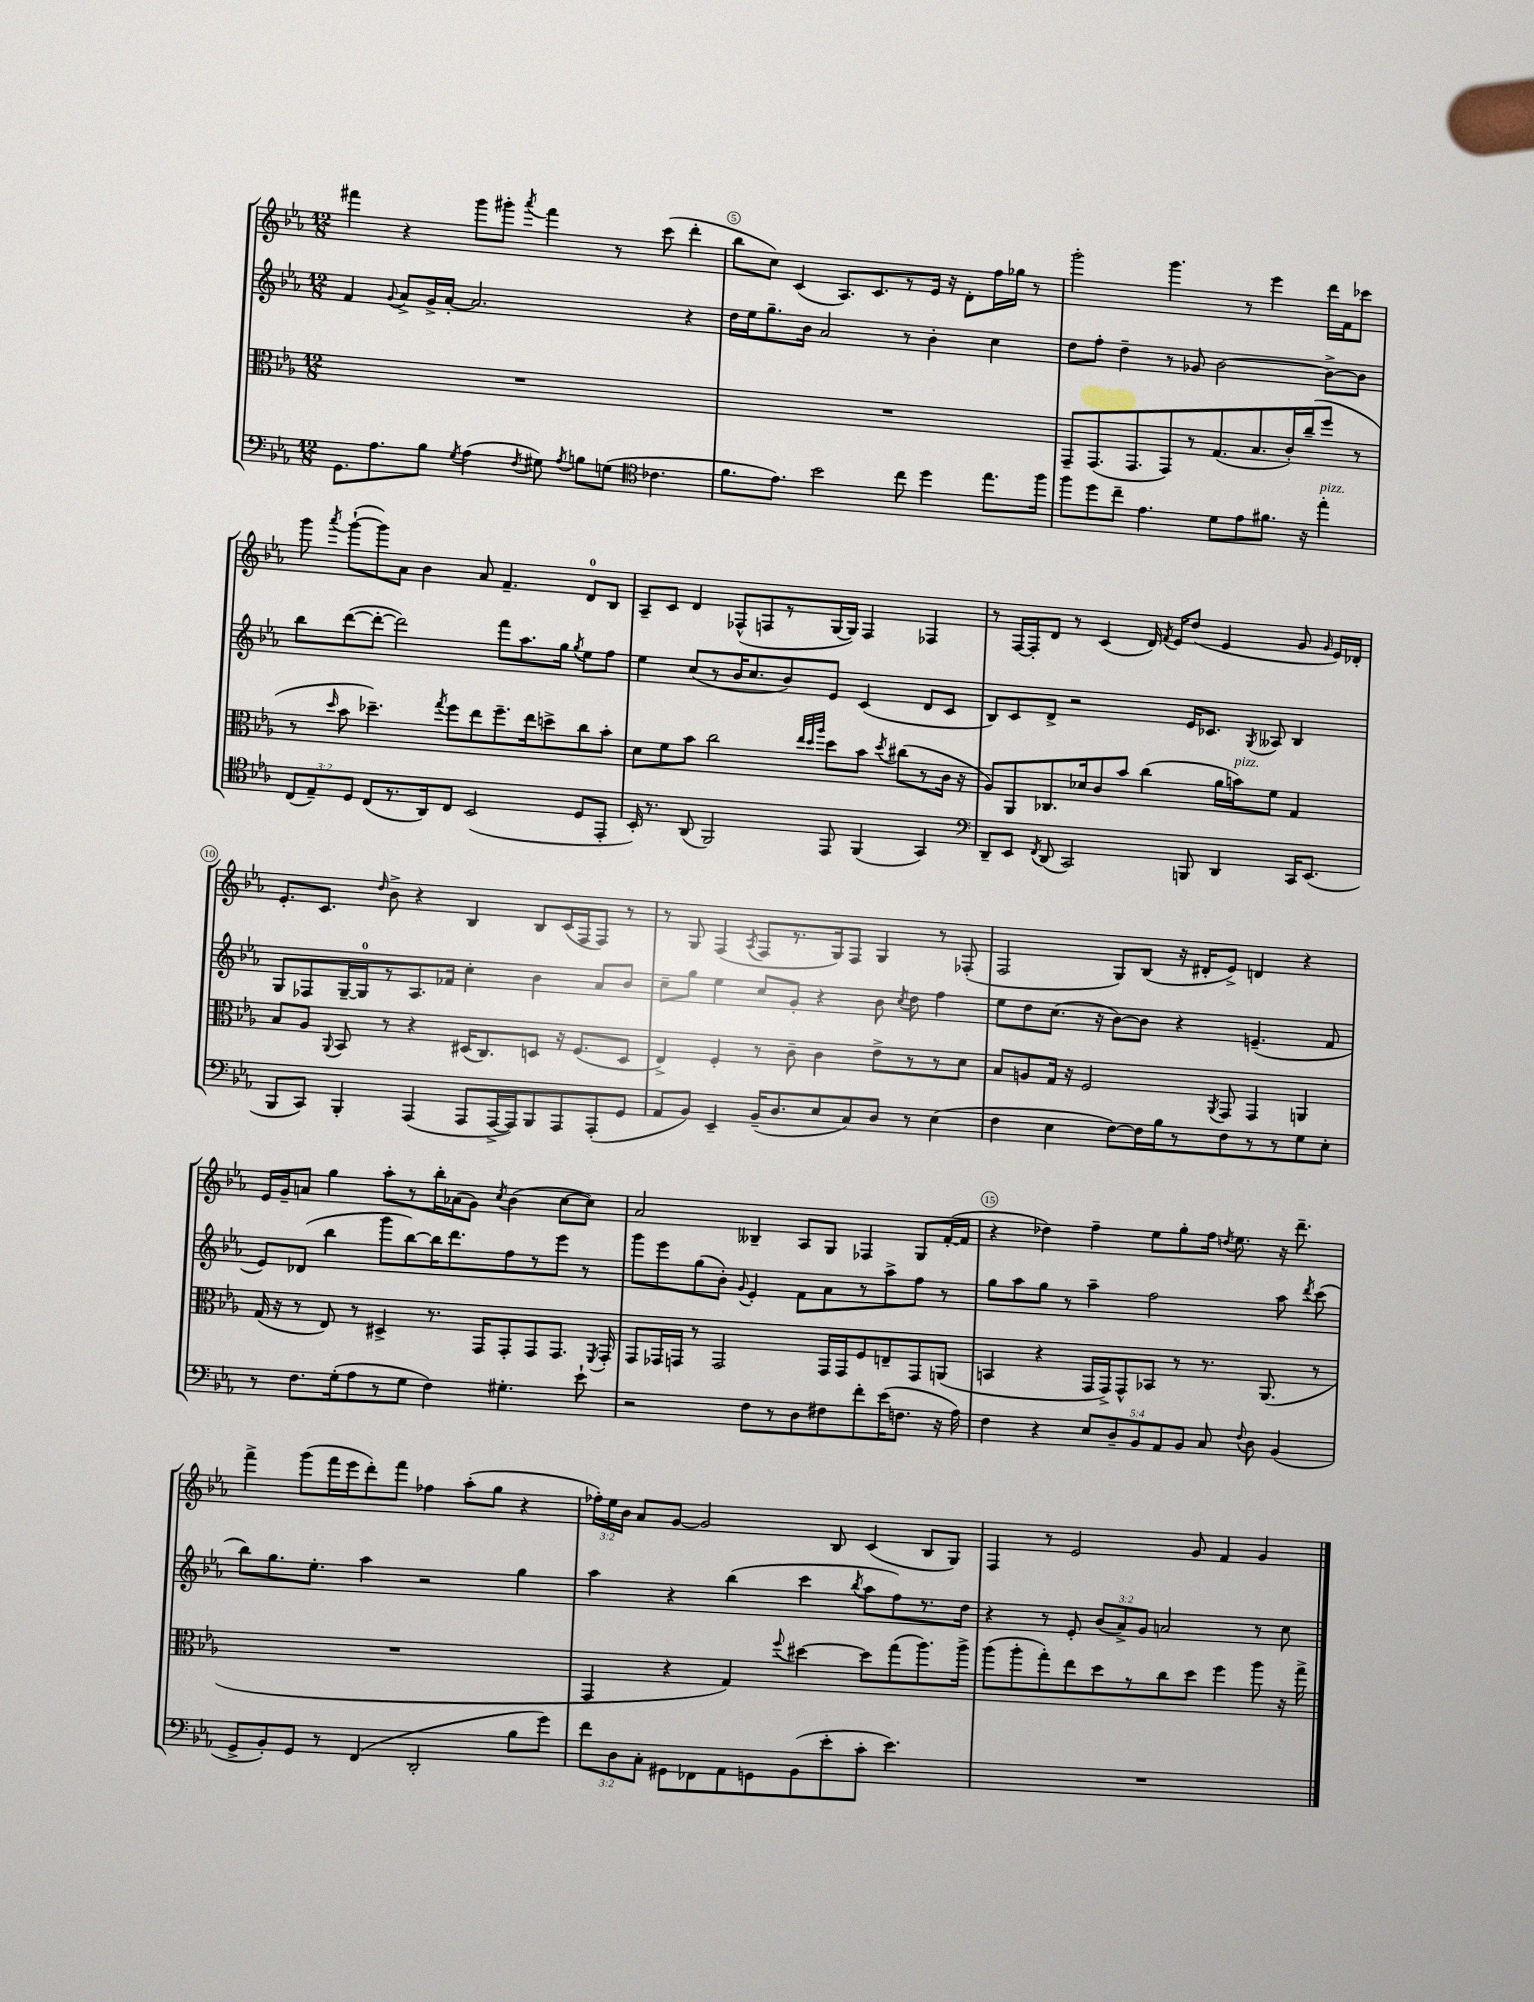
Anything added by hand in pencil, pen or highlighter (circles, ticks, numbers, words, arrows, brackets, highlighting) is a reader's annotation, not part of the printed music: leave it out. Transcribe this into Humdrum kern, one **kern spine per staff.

**kern	**kern	**kern	**kern
*staff4	*staff3	*staff2	*staff1
*clefF4	*clefC3	*clefG2	*clefG2
*k[b-e-a-]	*k[b-e-a-]	*k[b-e-a-]	*k[b-e-a-]
*M12/8	*M12/8	*M12/8	*M12/8
8.GG	1.r	4f	4fff#
8.A-	.	.	.
.	.	8qqg	.
.	.	8a-^	4r
8B-	.	16g^	.
.	.	[16a-'	.
8qG	.	.	.
(4A-	.	2.a-]	8ggg
.	.	.	8ggg#'
8qF	.	.	8qaaa-
8G#)	.	.	4fff#
8qA-	.	.	.
8B	.	.	.
(8G	.	.	8r
*clefC4	*	*	*
4.c-	.	.	(8ccc
.	.	4r	4ddd'
=	=	=	=
8.f	1.r	16dd	8bb-
.	.	16ee-	.
.	.	8.gg~	8cc)
8.e-)	.	.	.
.	.	.	(4c
.	.	16b-	.
2b-	.	2a-	.
.	.	.	8.A-)
.	.	.	8.c
8cc	.	8r	8r
4dd	.	4b-'	16e-
.	.	.	16r
.	.	.	8d'
8.ee-	.	4cc	16ff
.	.	.	16gg-
.	.	.	8r
16ff	.	.	.
=	=	=	=
8ff	8GG~	8dd	2ggg'
8dd	(8.GG	8ff'	.
8cc~	.	4dd~	.
.	8.GG	.	.
4.e-	.	.	.
.	8GG)	8r	4.ggg
.	8r	8g-	.
8d	(8.G	[2b-	.
8e-	.	.	8r
.	8.B-	.	.
8.f#	.	.	4eee-
.	16c')	.	.
16r	(16cc~	.	.
4ee-'	8ff	8b-^_	16ddd
.	.	.	16f
.	8r	8b-]	8ccc-
=	=	=	=
(12C	8r	8bb-	8ggg
12E-~)	.	.	.
.	16qqdd	.	8qaaa-
.	8b-	([8ddd	([8ggg`
12D	.	.	.
(8C	4.dd-~)	8ddd'_	8ggg])
8.r	.	2ddd])	8a-
.	.	.	4b-
16AA-)	.	.	.
.	8qgg	.	.
8C	8ff	.	.
(2BB-	8ee-	.	8a-
.	8.ff~	8fff	4.f~
.	.	8.aa-	.
.	16ee-	.	.
.	8dd^	.	.
.	.	16gg	.
.	.	8qgg	.
8D	8cc	8ee-	8d
8EE-'	8b-'	8ff	8B-
=	=	=	=
16BB-')	8d	4ee-	8A-~
8.r	.	.	.
.	8f	.	8c
(8AA-	8b-	(8cc	4d
2FF)	2cc	8r	.
.	.	16b-	(8F-^^
.	.	8.cc	.
.	.	.	8F
.	.	8b-)	8r
.	32qqee-	.	.
.	32qqdd	.	.
.	32qqaa-	.	.
8EE-	8dd	8e-	[16G
.	.	.	16G])
(4FF	8b-	(4c	4F
.	8qdd	.	.
.	(8cc#	.	.
4GG)	8r	8d	4F-
.	16c	8c	.
.	16r	.	.
=	=	=	=
*clefF4	*	*	*
8DD~	8A-)	8B-)	8r
8EE-	8AA-	8c	[16F
.	.	.	16F']
8qFF	.	.	.
(8DD	8.C-	8d^	8d
2CC)	.	2r	8r
.	16d-	.	.
.	8c	.	(4c
.	8b-	.	.
.	(4cc	.	16d)
.	.	.	8qf
.	.	.	16e-
8BBB	.	16e-	(8dd
.	.	8.c-	.
4DD	16a-	.	4e-
.	16b)	.	.
.	.	8qG	.
.	8f	8A--	.
16CC	4G	4B-	8g
(8.EE-	.	.	.
.	.	.	16qqg
.	.	.	16e-)
.	.	.	16d-'
=	=	=	=
8BBB-	8B-	8G	8.e-'
8CC)	8A-	8F-	.
.	.	.	8.c
.	8qqAA-	.	.
4BBB-'	8BB-	[16G~	.
.	.	16G]	.
.	.	.	16qqdd
.	8r	8r	8b-^
(4AAA-	4r	8.A-	4r
.	.	16f-	.
8AAA-	(16D#	4cc'	4B-
.	8.C)	.	.
[16AAA-^	.	.	.
16AAA-])	.	.	.
8BBB-	8D	4b-	8B-
8AAA-	16r	.	(16c
.	(8.F	.	16F
(8AAA-'	.	8a-	8F)
8GG	8D	8b-	8r
=	=	=	=
8AA-	4E-^)	8cc~	8r
8BB-)	.	8gg	8G
4EE-~	4F'	4ee-	(4F
.	.	.	8qA-
(16BB-~	8r	8cc	8F
8.D	.	.	.
.	8c~	8g'	8.r
8E-	4c	4r	.
.	.	.	16G)
8C)	.	.	8F
8D	8e-^	8b-	4G
.	.	8qcc	.
8r	8r	8dd	.
(4E-	8r	4ff	8r
.	8d	.	(8F-'
=	=	=	=
4F	8B-	8ee-	2F
.	8A	8dd	.
4E-	16G	(8.cc	.
.	16r	.	.
.	2F	.	.
.	.	16r	.
[8F)	.	[8b-)	8G)
16F]	.	8b-]	(8B-
16B-	.	.	.
8r	.	4r	16r
.	.	.	16d#'
.	8qAA-	.	.
8F	8GG	.	8e-^)
8r	4GG	(4.e~	4d
8r	.	.	.
8G	4AA	.	4r
8E-'	.	8f	.
=	=	=	=
8r	(16G	8e-)	16e-
.	16r	.	16g~
8.F	8r	(8d-	8a
.	8E-)	4bb-	4gg
(16G'	.	.	.
8A-	8r	.	.
8r	4D#^	8ggg	8aa-'
8G	.	[8bb-)	8r
4F)	8.r	16bb-]	16bb-'
.	.	8.ddd	(16a-
.	.	.	8g)
.	16GG	.	.
.	.	.	8qcc
4.G#'	8GG'	8ff	(4b-
.	8GG	8r	.
.	8.GG	8eee-	[8cc
8e-`	.	8r	8cc])
.	8qFF	.	.
.	16GG'	.	.
=	=	=	=
2r	8GG	8ggg	2a-
.	16GG-	8eee-	.
.	16GG	.	.
.	8r	(8gg	.
.	2GG	8b-')	.
.	.	8qqg	.
8F	.	4e-'	4B--~
8r	.	.	.
8D	.	8f	8A-
8F#	16GG	8a-	8G
.	16GG	.	.
8f'	8F	8r	4F-
(16e-	8E~	8aa-^	.
8.F	.	.	.
.	8GG	8ff	8G
16r	(8AA	8r	([16f'
16A-)	.	.	16f]
=	=	=	=
4F	4BB	8gg	4r
.	.	8aa-	.
4r	4r	8gg	4dd-)
.	.	8r	.
10E-	16GG	4aa-~	4ff~
.	16GG^)	.	.
10D~	.	.	.
.	8GG^^	.	.
10BB-	.	.	.
.	8BB-	2ff	8ee-
10AA-	.	.	.
.	8r	.	8gg'
10BB-	.	.	.
8C	8.r	.	16ff
.	.	.	8qdd
.	.	.	8.ee-
8qqF	.	.	.
8D	.	.	.
.	(8.AA-	.	.
(4BB-	.	8aa-	16r
.	.	.	8.ddd~
.	.	8qddd	.
.	8r	(8ccc	.
=	=	=	=
8GG^	1.r	8bb-)	4fff^
8BB-')	.	8.gg	.
8GG	.	.	(8ggg
.	.	8.ee-'	.
8r	.	.	16fff
.	.	.	16eee-
(4FF	.	4aa-	8ddd')
.	.	.	8fff
2DD'	.	2r	4ff-
.	.	.	(8aa-'
.	.	.	8gg
8B-	.	4gg	4r
8g)	.	.	.
=	=	=	=
12f	4GG	4aa-	24ff-')
.	.	.	24ee-
12D	.	.	24b-
.	.	.	8a-
12C'	.	.	.
8GG#	4r	4r	[8g
8FF-	.	.	2g]
8AA-	4G)	(4bb-	.
8GG	.	.	.
.	8qqff	.	.
(8BB-	[4dd#	4ccc	.
8e-'	.	.	8B-
.	.	8qbb-	.
8c'	8dd#]	8aa-	(4c
4.e-)	(8gg	8ff)	.
.	8.aa-)	8.r	8B-
.	.	.	8G)
.	16aa-^	16dd	.
=	=	=	=
1.r	(8aa-	4r	4F
.	8aa-'	.	.
.	8gg')	8r	8r
.	8ee-	8e-'	2e-
.	8dd	(12b-	.
.	.	12a-^)	.
.	8r	.	.
.	.	12g	.
.	8cc	2a	.
.	8dd	.	8g
.	4ff	.	4f
.	8aa-	8r	4g
.	16r	8cc	.
.	16gg^	.	.
==	==	==	==
*-	*-	*-	*-
